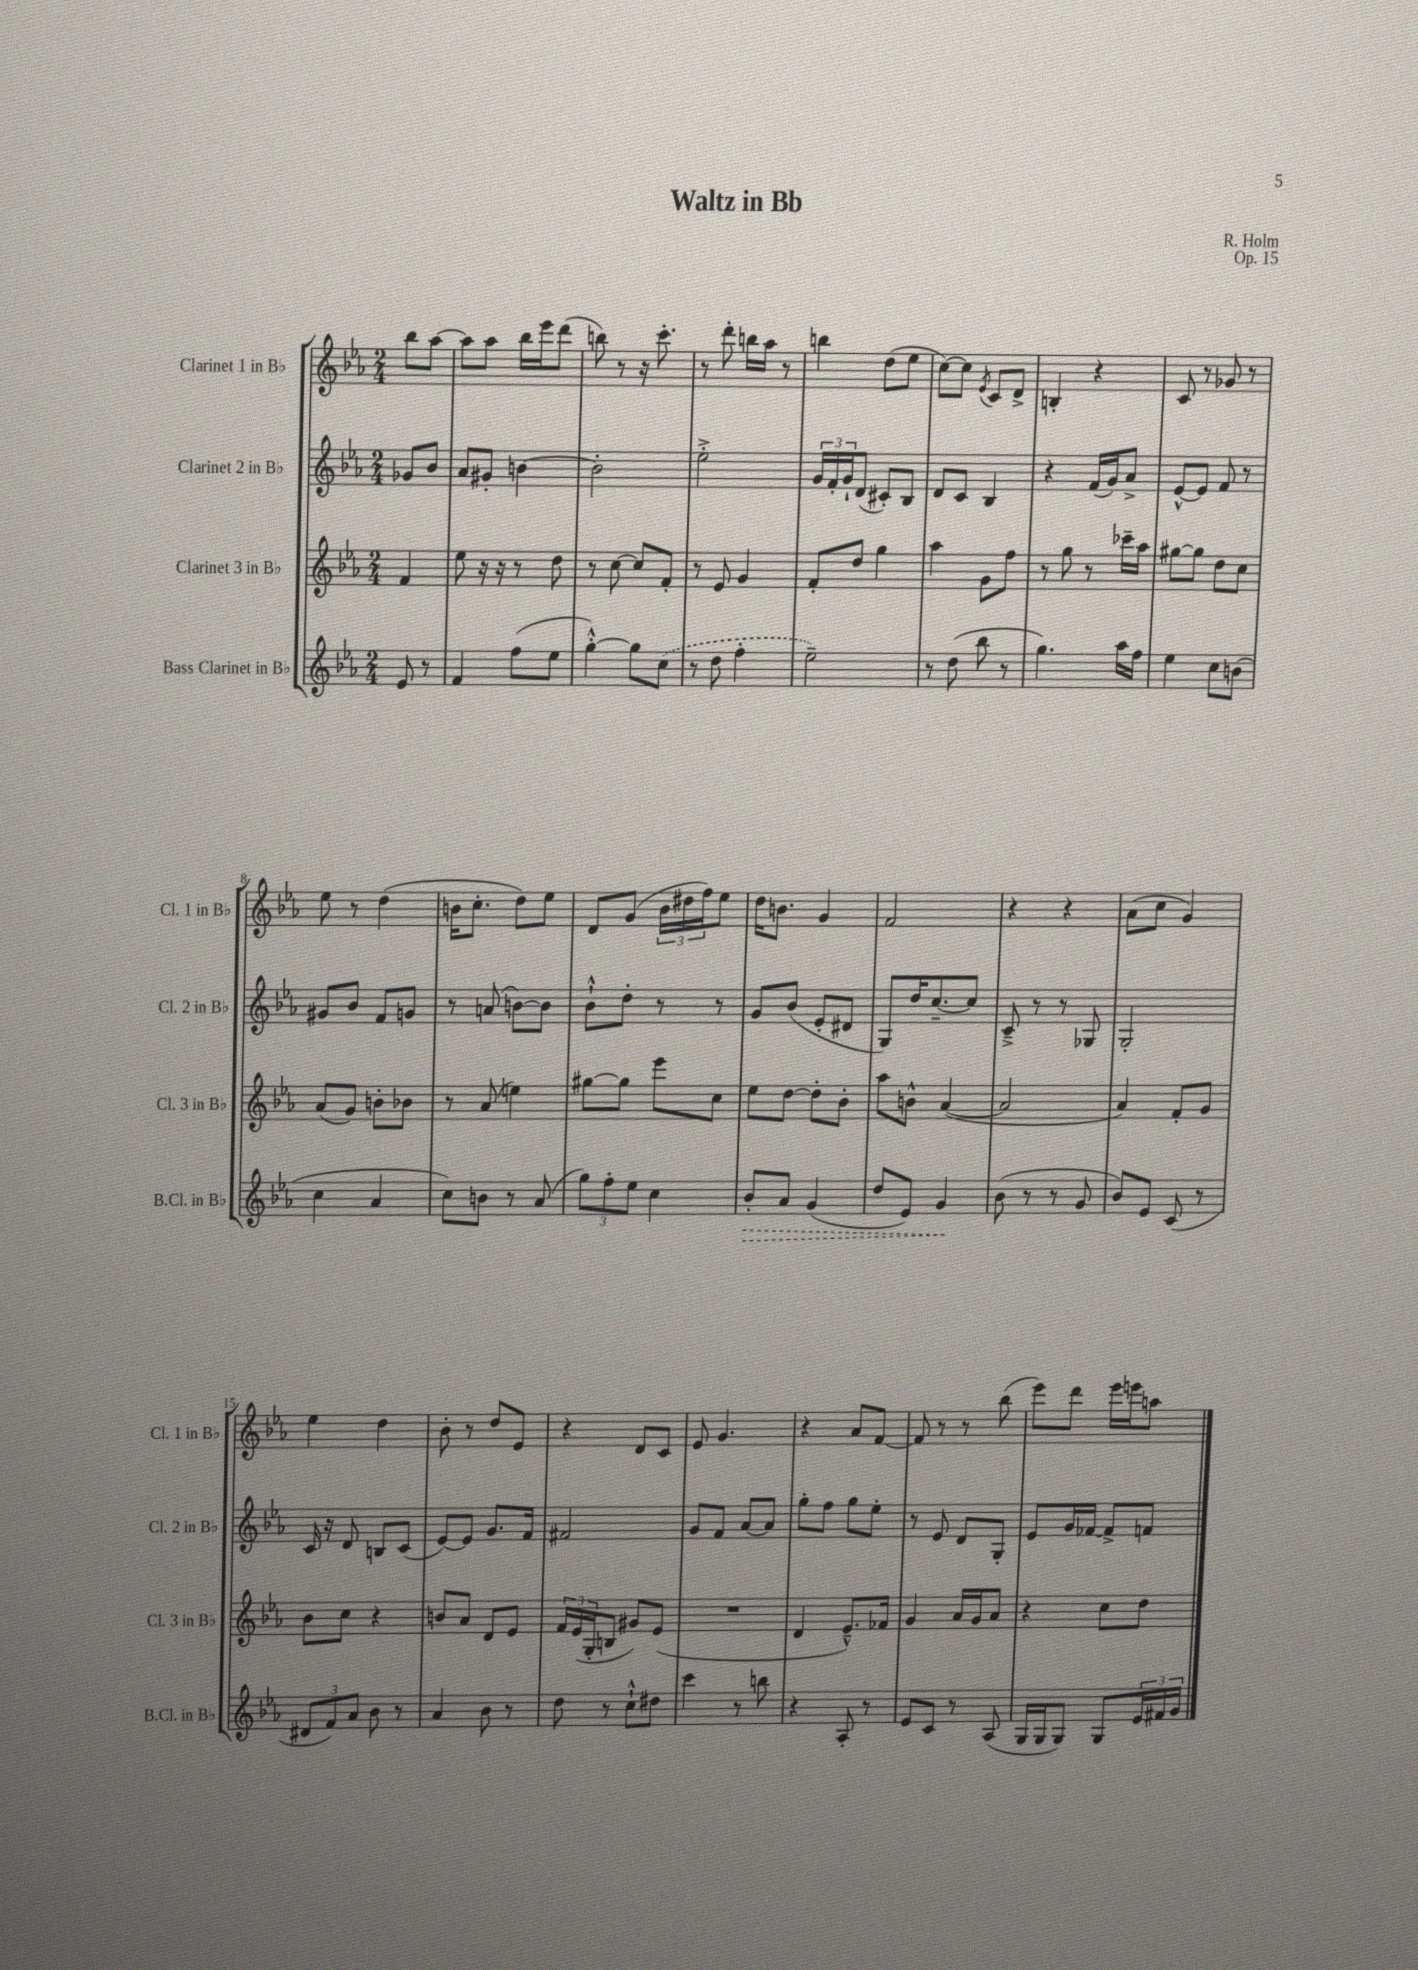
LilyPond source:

\header { title = "Waltz in Bb" composer = "R. Holm" opus = "Op. 15" }
<<
\new StaffGroup <<
\new Staff = "s0" \with { instrumentName = "Clarinet 1 in Bb" shortInstrumentName = "Cl. 1 in Bb" } {
    \clef treble \key ees \major \numericTimeSignature \time 2/4 \partial 4
    bes''8 aes''8~ |
    aes''8 aes''8 bes''16 ees'''16 d'''8( |
    b''8) r8 r16 c'''8.-. |
    r8 d'''8-. b''16 aes''16 r8 |
    b''4 d''8( ees''8 |
    c''8~) c''8 \acciaccatura { ees'8 } c'8 d'8-> |
    b4-. r4 |
    c'8 r8 ges'8 r8 |
    ees''8 r8 d''4( |
    b'16 c''8.-. d''8) ees''8 |
    d'8 g'8( \tuplet 3/2 { bes'16 dis''16 f''16) } ees''8 |
    d''16 b'8. g'4 |
    f'2 |
    r4 r4 |
    aes'8( c''8 g'4) |
    ees''4 d''4 |
    bes'8-. r8 d''8 ees'8 |
    r4 d'8 c'8 |
    ees'8 g'4. |
    r4 aes'8 f'8~ |
    f'8 r8 r8 bes''8( |
    ees'''8) d'''8 ees'''16 e'''16 a''8 \bar "|." |
}
\new Staff = "s1" \with { instrumentName = "Clarinet 2 in Bb" shortInstrumentName = "Cl. 2 in Bb" } {
    \clef treble \key ees \major \numericTimeSignature \time 2/4 \partial 4
    ges'8 bes'8 |
    aes'8 gis'8-. b'4~ |
    b'2-. |
    ees''2-.-> |
    \tuplet 3/2 { g'16 f'16-. g'16-! } d'8( cis'8-.) bes8 |
    d'8 c'8 bes4 |
    r4 f'16( g'16) aes'8-> |
    ees'8~-^ ees'8 f'8 r8 |
    gis'8 bes'8 f'8 g'8 |
    r8 a'8( b'8~) b'8 |
    bes'8-!-^ d''8-. r8 r8 |
    g'8 bes'8( ees'8-. dis'8 |
    g8) d''16 c''8.~-- c''8 |
    c'8---> r8 r8 ges8 |
    g2-. |
    c'16 r16 d'8 b8 c'8( |
    ees'8~) ees'8 g'8. f'16 |
    fis'2 |
    g'8 f'8 aes'8~ aes'8 |
    g''8-. f''8 g''8 ees''8-. |
    r8 ees'8 d'8 g8-. |
    ees'8 g'16 fes'16~ fes'8-> f'8 \bar "|." |
}
\new Staff = "s2" \with { instrumentName = "Clarinet 3 in Bb" shortInstrumentName = "Cl. 3 in Bb" } {
    \clef treble \key ees \major \numericTimeSignature \time 2/4 \partial 4
    f'4 |
    ees''8 r16 r16 r8 d''8 |
    r8 c''8~ c''8 f'8-. |
    r8 ees'8 g'4 |
    f'8-. d''8 g''4 |
    aes''4 g'8 f''8 |
    r8 g''8 r8 ces'''16-- aes''16 |
    gis''8~ gis''8 d''8 c''8 |
    aes'8( g'8) b'8-. bes'8 |
    r8 aes'8( e''4) |
    gis''8~ gis''8 ees'''8 c''8 |
    ees''8 d''8~ d''8-. bes'8-. |
    aes''8 b'8-^ aes'4~( |
    aes'2 |
    aes'4) f'8-. g'8 |
    bes'8 c''8 r4 |
    b'8 aes'8 d'8 ees'8 |
    \tuplet 3/2 { f'16 ees'16( g16-. } b8 gis'8) ees'8( |
    R2 |
    d'4 ees'8.---^) fes'16 |
    g'4 aes'16 g'16 aes'8 |
    r4 c''8 d''8 \bar "|." |
}
\new Staff = "s3" \with { instrumentName = "Bass Clarinet in Bb" shortInstrumentName = "B.Cl. in Bb" } {
    \clef treble \key ees \major \numericTimeSignature \time 2/4 \partial 4
    ees'8 r8 |
    f'4 f''8( ees''8 |
    g''4~-.-^) g''8 \once \slurDashed c''8( |
    r8 d''8 f''4-. |
    ees''2--) |
    r8 d''8( bes''8 r8 |
    g''4.) aes''16 f''16 |
    ees''4 c''8 b'8( |
    c''4 aes'4 |
    c''8) b'8 r8 aes'8( |
    \tuplet 3/2 { g''8) f''8-. ees''8 } c''4 |
    \once \override Hairpin.style = #'dashed-line bes'8-.\> aes'8 g'4( |
    d''8 ees'8) g'4\! |
    bes'8( r8 r8 g'8 |
    bes'8) ees'8 c'8( r8 |
    \tuplet 3/2 { dis'8 f'8) aes'8 } bes'8 r8 |
    aes'4 bes'8 r8 |
    d''8 r8 c''8-!-^ dis''8 |
    c'''4 r8 b''8 |
    r4 aes8-. r8 |
    ees'8 c'8 r8 aes8( |
    g16 g16 g8) g8 \tuplet 3/2 { ees'16 fis'16 g'16 } \bar "|." |
}
>>
>>
